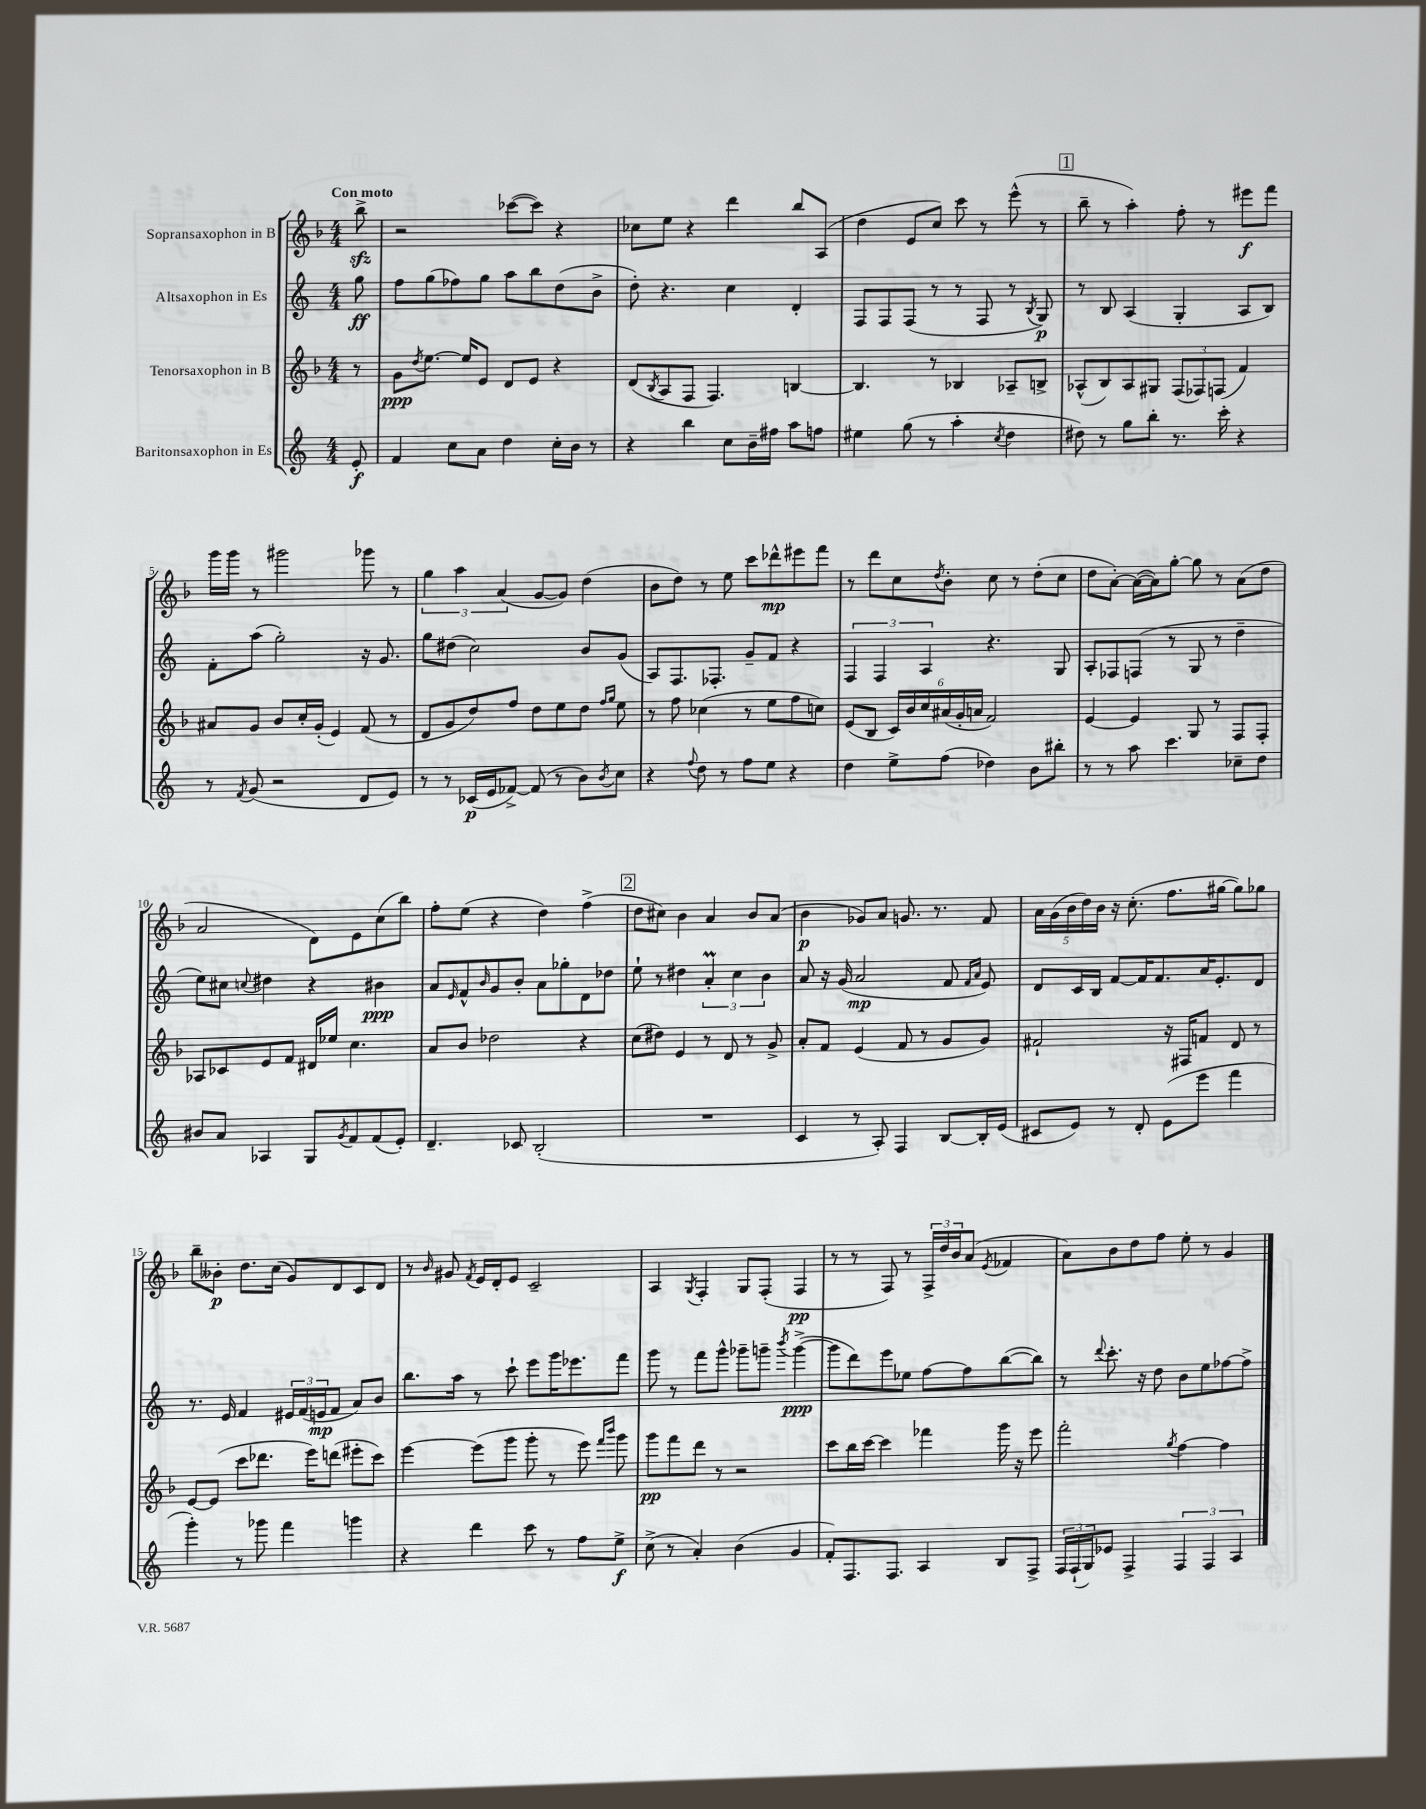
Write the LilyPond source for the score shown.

<<
\new StaffGroup <<
\new Staff = "s0" \with { instrumentName = "Sopransaxophon in B" } {
    \clef treble \key f \major \numericTimeSignature \time 4/4 \partial 8 \tempo "Con moto"
    bes''8->\sfz |
    r2 ces'''8~( ces'''8) r4 |
    ces''8 e''8 r4 d'''4 bes''8 a8( |
    d''4 e'8 c''8) c'''8 r8 e'''8-^( r8 |
    \mark \markup { \box "1" } bes''8-- r8 a''4-.) f''8-. r8 eis'''8\f f'''8 |
    g'''16 g'''16 r8 gis'''2 ges'''8 r8 |
    \tuplet 3/2 { g''4 a''4 a'4( } g'8~ g'8) d''4( |
    bes'8 d''8) r8 e''8 c'''8 des'''8-^\mp eis'''8 f'''8 |
    r8 d'''8 c''8 \acciaccatura { d''8 } bes'8-. c''8 r8 d''8-.( c''8 |
    d''8 a'8~-.) a'16~( a'16) g''8~-. g''8 r8 a'8( d''8 |
    a'2 d'8) e'8 c''8( bes''8) |
    f''8-. e''8( r4 d''4) f''4->( |
    \mark \markup { \box "2" } d''8 cis''8) bes'4 a'4 bes'8 a'8( |
    bes'4\p ges'8) a'8 g'8. r8. f'8 |
    \tuplet 5/4 { a'16 g'16( bes'16 d''16) bes'16 } r16 c''8.-.( f''8. gis''16~ gis''8) ges''8 |
    bes''8-- beses'8-.\p d''8. c''16( g'8) d'8 c'8 d'8 |
    r8 \grace { bes'16 } gis'8 \acciaccatura { f'8 } e'16 d'16-. e'8 c'2-- |
    a4 \acciaccatura { g8 } f4-. g8 f8-.( f4\pp |
    r8 r8 f8) r8 \tuplet 3/2 { f16-> d''16 bes'16 } a'8( \acciaccatura { e'8 } fes'4 |
    a'8) bes'8 d''8 f''8 e''8-. r8 g'4 \bar "|." |
}
\new Staff = "s1" \with { instrumentName = "Altsaxophon in Es" } {
    \clef treble \key c \major \numericTimeSignature \time 4/4 \partial 8
    g''8\ff |
    f''8 g''8( fes''8) g''8 a''8 b''8 d''8( b'8-> |
    d''8-.) r4. c''4 d'4-. |
    f8 f8 f8( r8 r8 f8 r8 \acciaccatura { b8 } g8\p) |
    \mark \markup { \box "1" } r8 b8 a4( g4-. a8 b8) |
    f'8-. a''8( g''2-.) r16 g'8. |
    g''8 dis''8( c''2) b'8 g'8( |
    a8) f8. fes8.-. g'8-- f'8 r4 |
    \tuplet 3/2 { f4 f4 a4 } r4. g8 |
    a8-. fes8 f8( r8 g8 r8 d''4-- |
    e''8) cis''8 \appoggiatura { c''8 } dis''4 r4 bis'4\ppp |
    a'8 \grace { e'16 } f'8-^ \grace { b'16 } g'8 b'8-. a'8 ges''8-. d'8 des''8 |
    \mark \markup { \box "2" } e''8-! r8 dis''4 \tuplet 3/2 { a'4-.\prall c''4 b'4 } |
    a'8 r16 g'16( a'2\mp f'8 \grace { f'16 a'16 } e'8) |
    d'8 c'16 b16 f'8~ f'16 f'8. a'16 e'8.-. d'8 |
    r8. e'16 f'4 \tuplet 3/2 { eis'16 f'16( e'16\mp } f'8 a'8) b'8 |
    b''8. a''16 r8 c'''8-! e'''8 g'''16 ees'''8. f'''8 |
    g'''8 r8 f'''8 g'''8-^ ges'''8-- g'''8-- \acciaccatura { b'''8 } g'''4~->\ppp( |
    g'''8 d'''8) e'''8 ees''8 f''8~ f''8 b''8~( b''8) |
    r8 \appoggiatura { d'''8 } c'''8.-. r16 d''8 b'8 e''8 fes''8~ fes''8-> \bar "|." |
}
\new Staff = "s2" \with { instrumentName = "Tenorsaxophon in B" } {
    \clef treble \key f \major \numericTimeSignature \time 4/4 \partial 8
    r8 |
    g'8\ppp \acciaccatura { d''8 } e''8.~ e''16 e'8 d'8 e'8 r4 |
    d'8( \acciaccatura { bes8 } a8 f8 f4.) b4~ |
    b4. r8 bes4 aes8-- b8-> |
    \mark \markup { \box "1" } aes8-^( bes8) aes8 gis8 \tuplet 3/2 { f8( fes8) f8( } f'4) |
    ais'8 g'8 bes'8 c''16-. g'16-.( e'4) f'8( r8 |
    d'8 g'8 d''8) f''8 d''8 e''8 d''8 \grace { f''16 g''16 } e''8 |
    r8 f''8 ces''4( r8 e''8 f''8 c''8) |
    e'8( bes8 \tuplet 6/4 { c'16) bes'16 c''16 ais'16( g'16-. a'16 } f'2) |
    e'4~ e'4 g8 r8 f8 f8-. |
    aes8 ces'8 e'8 f'8 dis'16 ees''16 c''4. |
    a'8 bes'8 des''2 r4 |
    \mark \markup { \box "2" } c''8( dis''8) e'4 r8 d'8 r8 g'8-> |
    a'8-. f'8 e'4( f'8 r8 g'8 g'8) |
    fis'2-! r16 fis16 f'8 d'8 r8 |
    e'8~ e'8( c'''8 des'''8. e'''16) d'''8( eis'''8-. c'''8) |
    e'''4~ e'''8( g'''8 g'''8-. r8 e'''8) \grace { f'''16 bes'''16 } g'''8 |
    g'''8\pp f'''8 d'''8 r8 r2 |
    c'''8 bes''16 c'''16~ c'''4 fes'''4 g'''16 r16 e'''8 |
    f'''2-. \acciaccatura { g''8 } f''4~ f''4 \bar "|." |
}
\new Staff = "s3" \with { instrumentName = "Baritonsaxophon in Es" } {
    \clef treble \key c \major \numericTimeSignature \time 4/4 \partial 8
    e'8-.\f |
    f'4 c''8 a'8 d''4 c''16-. b'16 r8 |
    r4 b''4 c''8 b'16-- fis''16 a''8 f''8 |
    eis''4 g''8( r8 a''4-. \acciaccatura { c''8 } d''4 |
    \mark \markup { \box "1" } dis''8) r8 g''8 b''8-. r8. c'''16-. r4 |
    r8 \acciaccatura { f'8 } g'8( r2 d'8 e'8) |
    r8 r8 ces'16\p( e'16 fes'8~->) fes'8( r8 b'8) \acciaccatura { b'8 } c''8 |
    r4 \appoggiatura { f''8 } d''8 r8 f''8 e''8 r4 |
    d''4 e''8-> f''8( des''4) b'8 bis''8-. |
    r8 r8 a''8 c'''4. ces''8-- d''8 |
    bis'8 a'8 aes4 g8 \acciaccatura { g'8 } f'8 f'8( e'8-.) |
    d'4.-- ces'8 b2-.( |
    \mark \markup { \box "2" } R1 |
    c'4 r8 a8-.) f4 b8~ b16-. e'16( |
    cis'8 e'8) r8 d'8-. e'8( e'''8 f'''4 |
    g'''4-.) r8 ges'''8 f'''4 g'''4 |
    r4 d'''4 c'''8 r8 f''8 e''8->\f |
    c''8->( r8 a'4-.) b'4( g'4 |
    f'8-.) f8. f8. a4 b8 f8-> |
    \tuplet 3/2 { f16 f16-!( g16) } ees'8 f4-> \tuplet 3/2 { f4 f4 a4 } \bar "|." |
}
>>
>>
